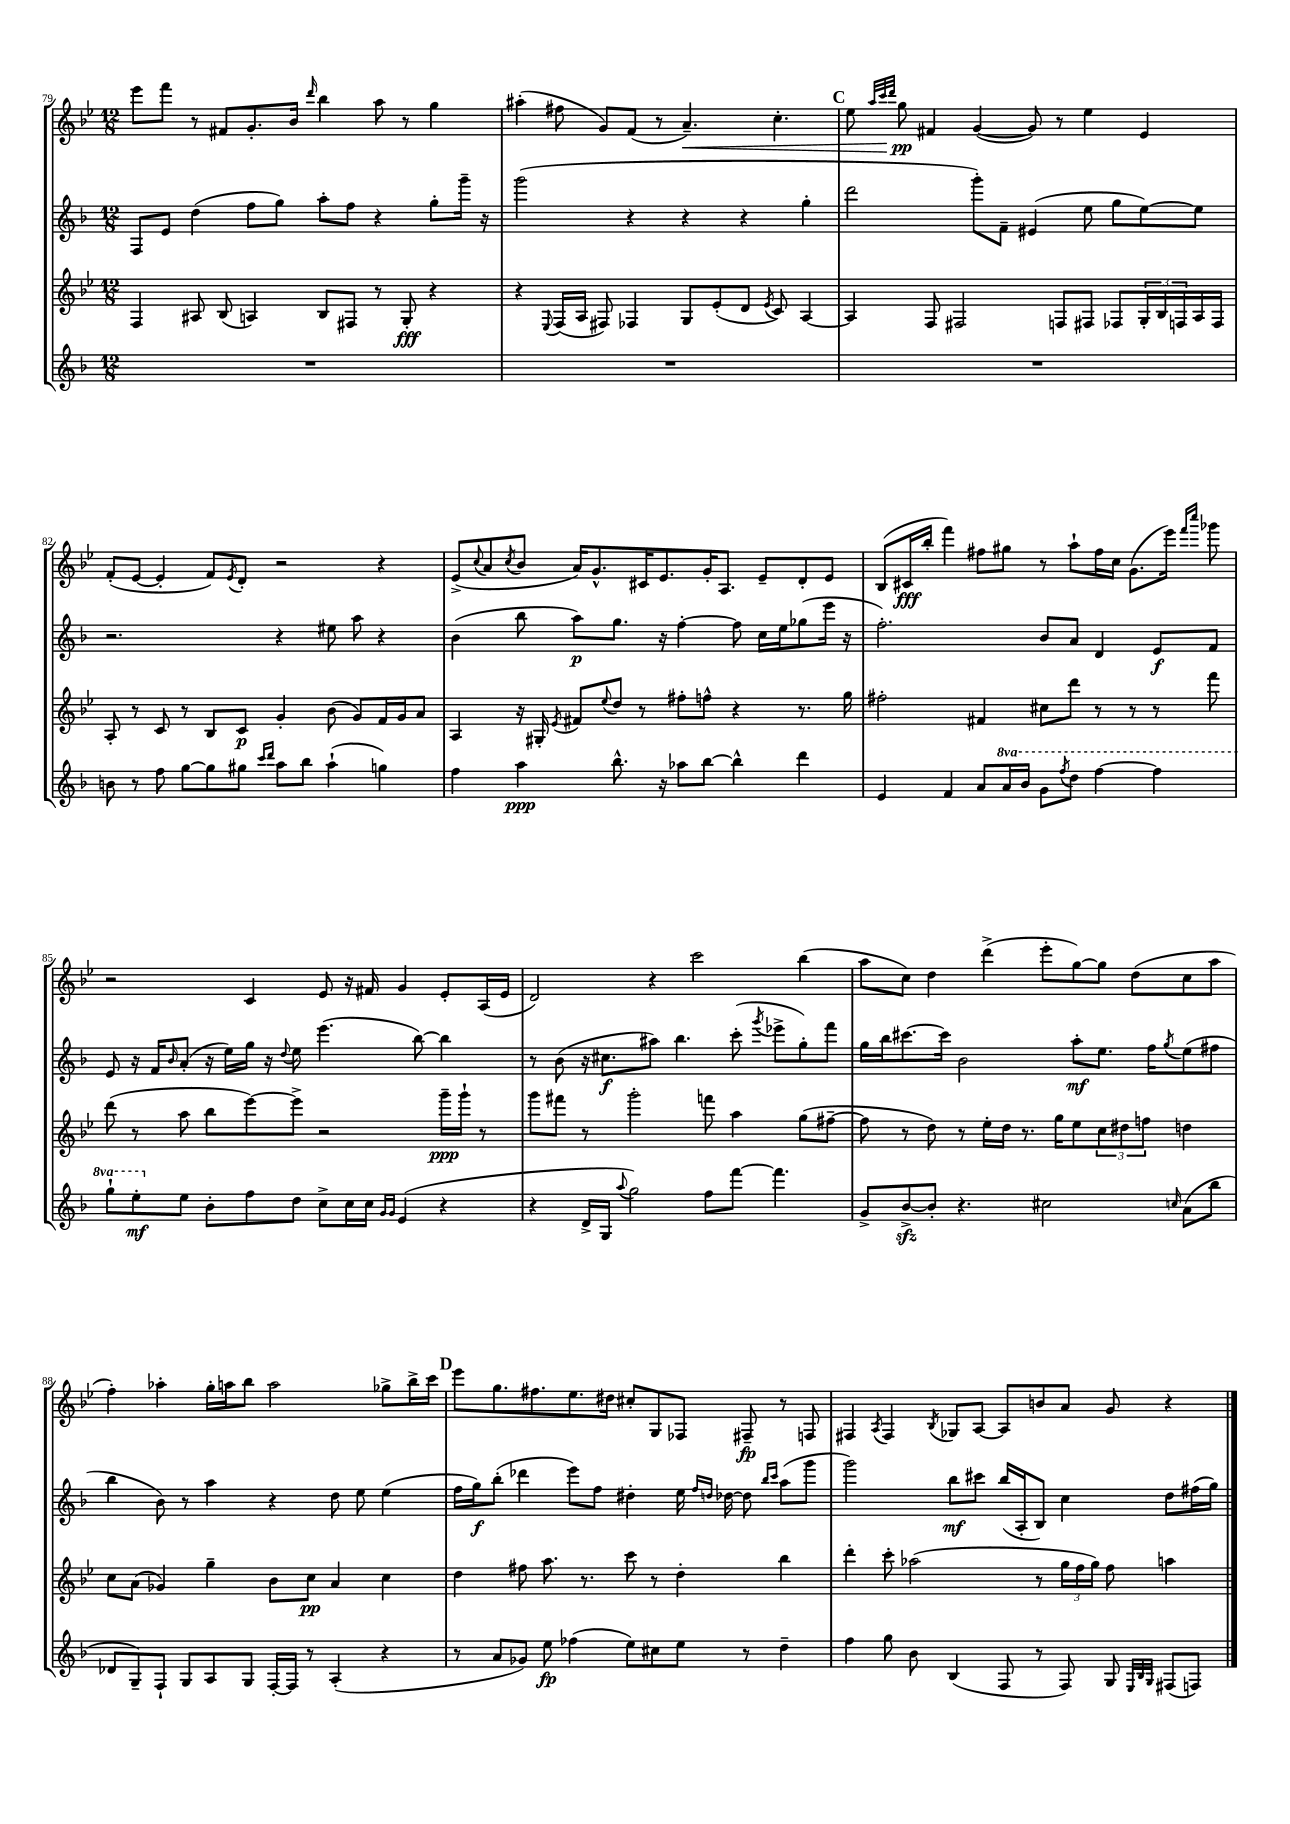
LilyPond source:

<<
\new StaffGroup <<
\new Staff = "s0" {
    \clef treble \key bes \major \numericTimeSignature \time 12/8
    ees'''8 f'''8 r8 fis'8 g'8.-. bes'16 \grace { d'''16 } bes''4 a''8 r8 g''4 |
    ais''4-.( fis''8 g'8) f'8( r8 a'4.--\<) c''4.-. |
    \mark \markup { \bold "C" } ees''8 \grace { a''32 c'''32 d'''32 } g''8\pp\! fis'4 g'4~( g'8) r8 ees''4 ees'4 |
    f'8-.( ees'8~ ees'4-. f'8) \acciaccatura { ees'8 } d'8-. r2 r4 |
    ees'8->( \appoggiatura { c''8 } a'8 \acciaccatura { c''8 } bes'8 a'16) g'8.-^ cis'16 ees'8. g'16-. a8. ees'8-- d'8-. ees'8 |
    bes8( cis'16\fff bes''16-. f'''4) fis''8 gis''8 r8 a''8-! fis''16 c''16 g'8.( ees'''16) \grace { f'''16 c''''16 } ges'''8 |
    r2 c'4 ees'8 r16 fis'16 g'4 ees'8-. a16( ees'16 |
    d'2) r4 c'''2 bes''4( |
    a''8 c''8) d''4 d'''4->( ees'''8-. g''8~) g''8 d''8( c''8 a''8 |
    f''4-.) aes''4-. g''16-. a''16 bes''8 a''2 ges''8-> bes''16-> c'''16 |
    \mark \markup { \bold "D" } ees'''8 g''8. fis''8. ees''8. dis''16 cis''8-. g8 fes8 fis8--\fp r8 f8 |
    fis4 \acciaccatura { a8 } fis4 \acciaccatura { bes8 } ges8 a8~ a8 b'8 a'8 g'8 r4 \bar "|." |
}
\new Staff = "s1" {
    \clef treble \key f \major \numericTimeSignature \time 12/8
    f8 e'8 d''4( f''8 g''8) a''8-. f''8 r4 g''8-. g'''16-- r16 |
    g'''2( r4 r4 r4 g''4-. |
    \mark \markup { \bold "C" } d'''2 g'''8-.) f'8-- eis'4( e''8 g''8 e''8~) e''8 |
    r2. r4 eis''8 a''8 r4 |
    bes'4( bes''8 a''8\p) g''8. r16 f''4~-. f''8 c''16 e''16 ges''8( e'''16 r16 |
    f''2.-.) bes'8 a'8 d'4 e'8\f f'8 |
    e'8 r16 f'16 \grace { bes'16 } a'8-.( r16 e''16) g''16 r16 \appoggiatura { d''8 } e''8 e'''4.( bes''8~) bes''4 |
    r8 bes'8( r16 cis''8.\f ais''8) bes''4. c'''8-.( \acciaccatura { g'''8 } ees'''8-> g''8-.) f'''8 |
    g''16 bes''16 cis'''8.~ cis'''16 bes'2 a''8-.\mf e''8. f''16 \acciaccatura { g''8 } e''8( fis''8 |
    bes''4 bes'8) r8 a''4 r4 d''8 e''8 e''4( |
    \mark \markup { \bold "D" } f''16 g''16\f) bes''8-.( des'''4 e'''8) f''8 dis''4-. e''16 \grace { f''16 d''16 } des''16~ des''8 \grace { bes''16 c'''16 } a''8( g'''8 |
    g'''2) bes''8\mf cis'''8 bes''16( a16-. bes8) c''4 d''8 fis''16( g''16) \bar "|." |
}
\new Staff = "s2" {
    \clef treble \key bes \major \numericTimeSignature \time 12/8
    f4 ais8 bes8( a4) bes8 fis8 r8 g8-.\fff r4 |
    r4 \appoggiatura { ees8 } f16( a16 fis8) fes4 g8 ees'8-.( d'8 \acciaccatura { ees'8 } c'8) a4~ |
    \mark \markup { \bold "C" } a4 f8 fis2 f8 fis8 fes8 \tuplet 3/2 { g16-. bes16 f16 } a16 f16 |
    a8-. r8 c'8 r8 bes8 c'8\p g'4-. bes'8( g'8) f'16 g'16 a'8 |
    a4 r16 gis16-. \acciaccatura { ees'8 } fis'8 \appoggiatura { ees''8 } d''8 r8 fis''8-. f''8-^ r4 r8. g''16 |
    fis''2-. fis'4 cis''8 d'''8 r8 r8 r8 f'''8 |
    d'''8( r8 a''8 bes''8 ees'''8~) ees'''8-> r2 g'''16--\ppp g'''16-! r8 |
    g'''8 fis'''8 r8 g'''2-. f'''8 a''4 g''8( fis''8~-- |
    fis''8 r8 d''8) r8 ees''16-. d''16 r8. g''16 ees''8 \tuplet 3/2 { c''8 dis''8 f''8 } d''4 |
    c''8 a'8( ges'4) g''4-- bes'8 c''8\pp a'4 c''4 |
    \mark \markup { \bold "D" } d''4 fis''8 a''8. r8. c'''8 r8 d''4-. bes''4 |
    d'''4-. c'''8-. aes''2( r8 \tuplet 3/2 { g''16 f''16 g''16) } f''8 a''4 \bar "|." |
}
\new Staff = "s3" {
    \clef treble \key f \major \numericTimeSignature \time 12/8 \set Staff.ottavationMarkups = #ottavation-simple-ordinals
    R1. |
    R1. |
    \mark \markup { \bold "C" } R1. |
    b'8 r8 f''8 g''8~ g''8 gis''8 \grace { c'''16 d'''16 } a''8 bes''8 a''4-!( g''4) |
    f''4 a''4\ppp bes''8.-^ r16 aes''8 bes''8~ bes''4-^ d'''4 |
    e'4 f'4 a'8 \ottava #1 a''16 bes''16 g''8 \acciaccatura { f'''8 } d'''8 f'''4~ f'''4 |
    g'''8-! e'''8-.\mf \ottava #0 e''8 bes'8-. f''8 d''8 c''8-> c''16 c''16 \grace { g'16 g'16 } e'4( r4 |
    r4 d'16-> g16 \appoggiatura { a''8 } g''2) f''8 f'''8~ f'''4. |
    g'8-> bes'8~->\sfz bes'8-. r4. cis''2 \grace { c''16 } a'8( bes''8 |
    des'8 g8--) f8-! g8 a8 g8 f16~-. f16 r8 a4-.( r4 |
    \mark \markup { \bold "D" } r8 a'8 ges'8) e''8\fp fes''4( e''8) cis''8 e''8 r8 d''4-- |
    f''4 g''8 bes'8 bes4( f8 r8 f8) g8 \grace { e32 bes32 g32 } fis8( f8) \bar "|." |
}
>>
>>
\layout { \context { \Score currentBarNumber = #79 } }
